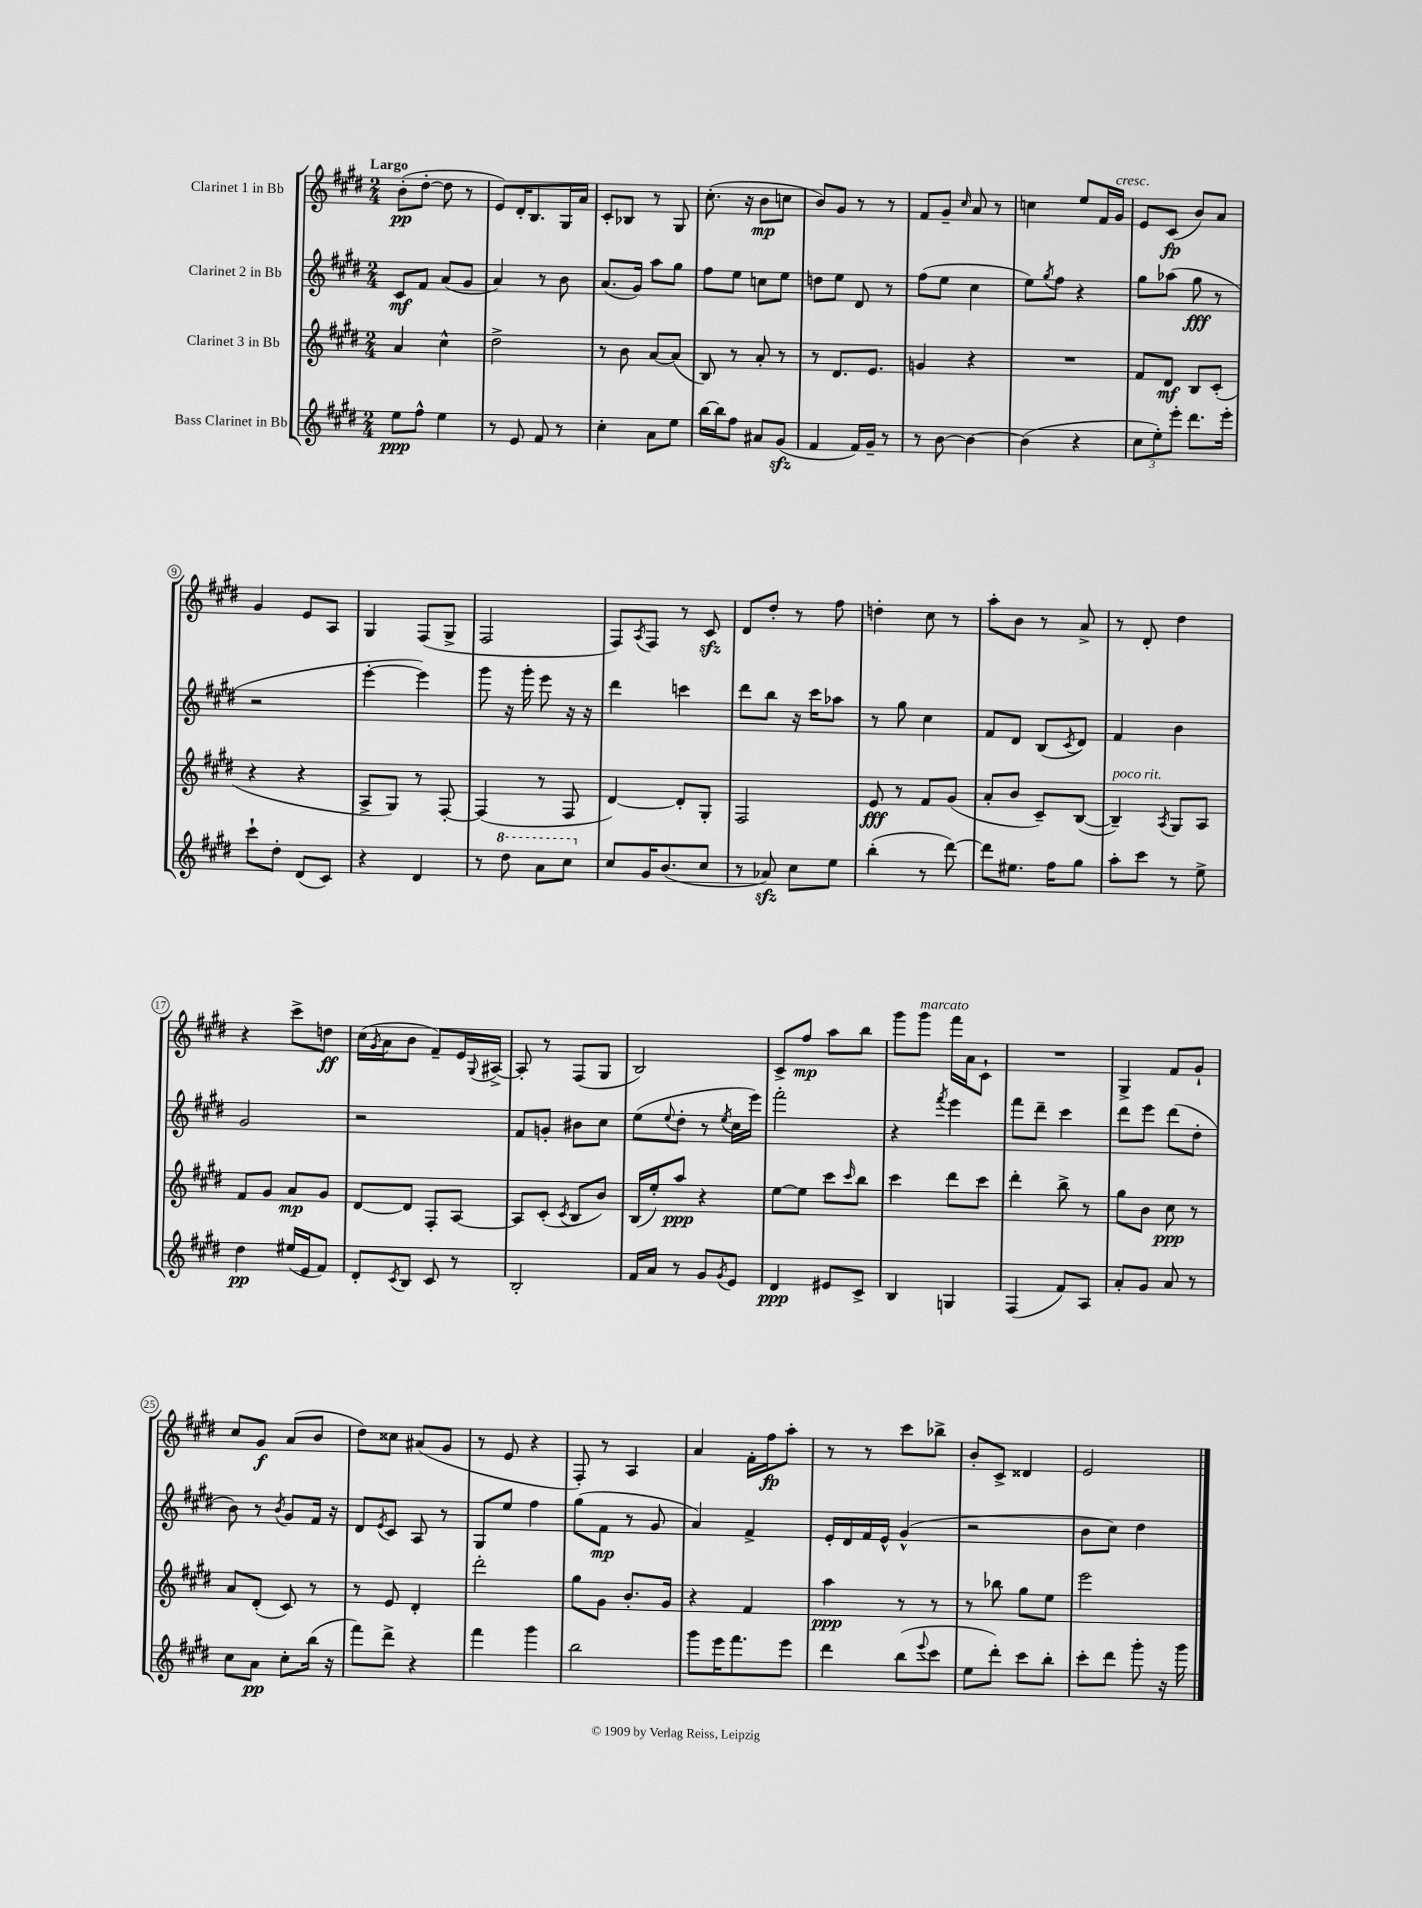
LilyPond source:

<<
\new StaffGroup <<
\new Staff = "s0" \with { instrumentName = "Clarinet 1 in Bb" } {
    \clef treble \key e \major \numericTimeSignature \time 2/4 \tempo "Largo"
    b'8-.\pp( dis''8~-. dis''8 r8 |
    e'8) dis'16-. b8. gis16 a'16 |
    cis'8-. bes8 r8 gis8 |
    cis''8.-.( r16 b'8\mp c''8 |
    b'8) gis'8 r8 r8 |
    fis'8 gis'8-- \grace { cis''16 } a'8 r8 |
    c''4 e''8 fis'16 gis'16^\markup { \italic "cresc." } |
    e'8 cis'8\fp( b'8) a'8 |
    gis'4 e'8 a8 |
    gis4 fis8( gis8-> |
    fis2 |
    fis8) \acciaccatura { a8 } fis8 r8 cis'8\sfz |
    dis'8 dis''8-. r8 fis''8 |
    d''4-. cis''8 r8 |
    a''8-. b'8 r8 a'8-> |
    r8 dis'8-. dis''4 |
    r4 cis'''8-> d''8\ff |
    cis''16( \acciaccatura { gis'8 } a'16 b'8 fis'8--) e'16 \appoggiatura { gis8 } ais16~-> |
    ais8-. r8 fis8( gis8 |
    b2) |
    cis'8-> fis''8\mp a''8 b''8 |
    gis'''8 gis'''8^\markup { \italic "marcato" } fis'''16 a'16 cis'8-! |
    R2 |
    gis4-> fis'8 gis'8-! |
    cis''8 gis'8\f a'8( b'8 |
    dis''8) cisis''8 ais'8( gis'8 |
    r8 e'8 r4 |
    fis8-.) r8 a4 |
    a'4 fis'16-. fis''16\fp a''8-. |
    r8 r8 cis'''8 bes''8-> |
    b'8-. cis'8-> disis'4 |
    e'2 \bar "|." |
}
\new Staff = "s1" \with { instrumentName = "Clarinet 2 in Bb" } {
    \clef treble \key e \major \numericTimeSignature \time 2/4
    cis'8\mf fis'8 a'8( gis'8 |
    a'4) r8 b'8 |
    a'8.( gis'16) a''8 gis''8 |
    fis''8 e''8 c''8 e''8 |
    d''8 e''8 dis'8 r8 |
    fis''8( e''8 cis''4 |
    e''8) \acciaccatura { gis''8 } fis''8 r4 |
    gis''8 aes''8( gis''8\fff r8 |
    r2 |
    e'''4~-. e'''4) |
    gis'''8 r16 gis'''16-. e'''8 r16 r16 |
    dis'''4 c'''4 |
    dis'''8 b''8 r16 cis'''16 aes''8 |
    r8 gis''8 cis''4 |
    fis'8 dis'8 b8( \acciaccatura { cis'8 } dis'8) |
    fis'4 b'4 |
    gis'2 |
    r2 |
    fis'8 g'8-. bis'8 cis''8 |
    e''8( \appoggiatura { e''8 } dis''8-. r8 \acciaccatura { e''8 } cis''16 e'''16) |
    fis'''2-. |
    r4 \acciaccatura { fis'''8 } e'''4 |
    fis'''8 dis'''8-- cis'''4 |
    dis'''8 e'''8 dis'''8( dis''8-. |
    b'8) r8 \acciaccatura { b'8 } gis'8 fis'16 r16 |
    dis'8 \acciaccatura { e'8 } cis'8 a8 r8 |
    gis8 e''8 fis''4 |
    gis''8( fis'8\mp r8 gis'8 |
    a'4) fis'4-> |
    e'16-. dis'16 fis'16 e'16-^ gis'4-^( |
    r2 |
    b'8 cis''8) dis''4 \bar "|." |
}
\new Staff = "s2" \with { instrumentName = "Clarinet 3 in Bb" } {
    \clef treble \key e \major \numericTimeSignature \time 2/4
    a'4 cis''4-^ |
    dis''2-> |
    r8 b'8 a'8~ a'8( |
    b8) r8 a'8-. r8 |
    r8 dis'8. e'8. |
    g'4 r4 |
    R2 |
    fis'8 dis'8\mf b8 cis'8-.( |
    r4 r4 |
    a8-> gis8) r8 fis8~-. |
    fis4( r8 fis8 |
    dis'4~) dis'8-. gis8-. |
    fis2 |
    e'8\fff r8 fis'8 gis'8( |
    a'8-. b'8 cis'8--) b8~( |
    b4--^\markup { \italic "poco rit." }) \acciaccatura { a8 } gis8 a8 |
    fis'8 gis'8 a'8\mp gis'8 |
    dis'8~ dis'8 fis8-. a8~ |
    a8 cis'8-.( \acciaccatura { cis'8 } b8 b'8) |
    b16( e''16-.) a''8\ppp r4 |
    e''8~ e''8 cis'''8 \grace { cis'''16 } b''8 |
    cis'''4 dis'''8 cis'''8 |
    dis'''4-. b''8-> r8 |
    gis''8 b'8 cis''8\ppp r8 |
    a'8 dis'8-.( cis'8) r8 |
    r8 e'8 dis'4-. |
    dis'''2-. |
    gis''8 gis'8 b'8.-. gis'16 |
    r4 fis'4 |
    a''4\ppp r8 r8 |
    r8 bes''8 gis''8 e''8 |
    e'''2 \bar "|." |
}
\new Staff = "s3" \with { instrumentName = "Bass Clarinet in Bb" } {
    \clef treble \key e \major \numericTimeSignature \time 2/4
    e''8\ppp fis''8-^ e''4 |
    r8 e'8 fis'8 r8 |
    cis''4-. a'8 e''8 |
    b''16~ b''16 fis''8 ais'8 gis'8\sfz( |
    fis'4 fis'16) gis'16-- r8 |
    r8 b'8~ b'4~ |
    b'4( r4 |
    \tuplet 3/2 { cis''8 e''8-.) e'''8-. } dis'''8. e'''16-. |
    cis'''8-! dis''8-. dis'8( cis'8) |
    r4 dis'4 |
    r8 \ottava #1 dis'''8 a''8 cis'''8 \ottava #0 |
    cis''8 gis'16 b'8.( cis''8 |
    r8 aes'8\sfz) cis''8 e''8 |
    b''4-.( r8 dis'''8~) |
    dis'''8 eis''8. fis''16 gis''8 |
    a''8-. cis'''8 r8 e''8-> |
    dis''4\pp eis''16( e'16 fis'8) |
    dis'8-. \acciaccatura { cis'8 } b8 cis'8 r8 |
    b2-. |
    fis'16 a'16 r8 gis'8 \acciaccatura { gis'8 } e'8 |
    dis'4\ppp eis'8 cis'8-> |
    b4 g4 |
    fis4( fis'8) a8 |
    a'8-. gis'8 a'8 r8 |
    cis''8 a'8\pp cis''8-. b''16( r16 |
    fis'''8) dis'''8-> r4 |
    fis'''4 gis'''4 |
    b''2 |
    gis'''8 e'''16 fis'''8. e'''8 |
    dis'''4 b''8( \appoggiatura { e'''8 } cis'''8 |
    e''8 dis'''8-.) cis'''8 b''8-. |
    cis'''8-. dis'''8 gis'''8-. r16 gis'''16 \bar "|." |
}
>>
>>
\layout { \context { \Score \override BarNumber.stencil = #(make-stencil-circler 0.1 0.3 ly:text-interface::print) } }
